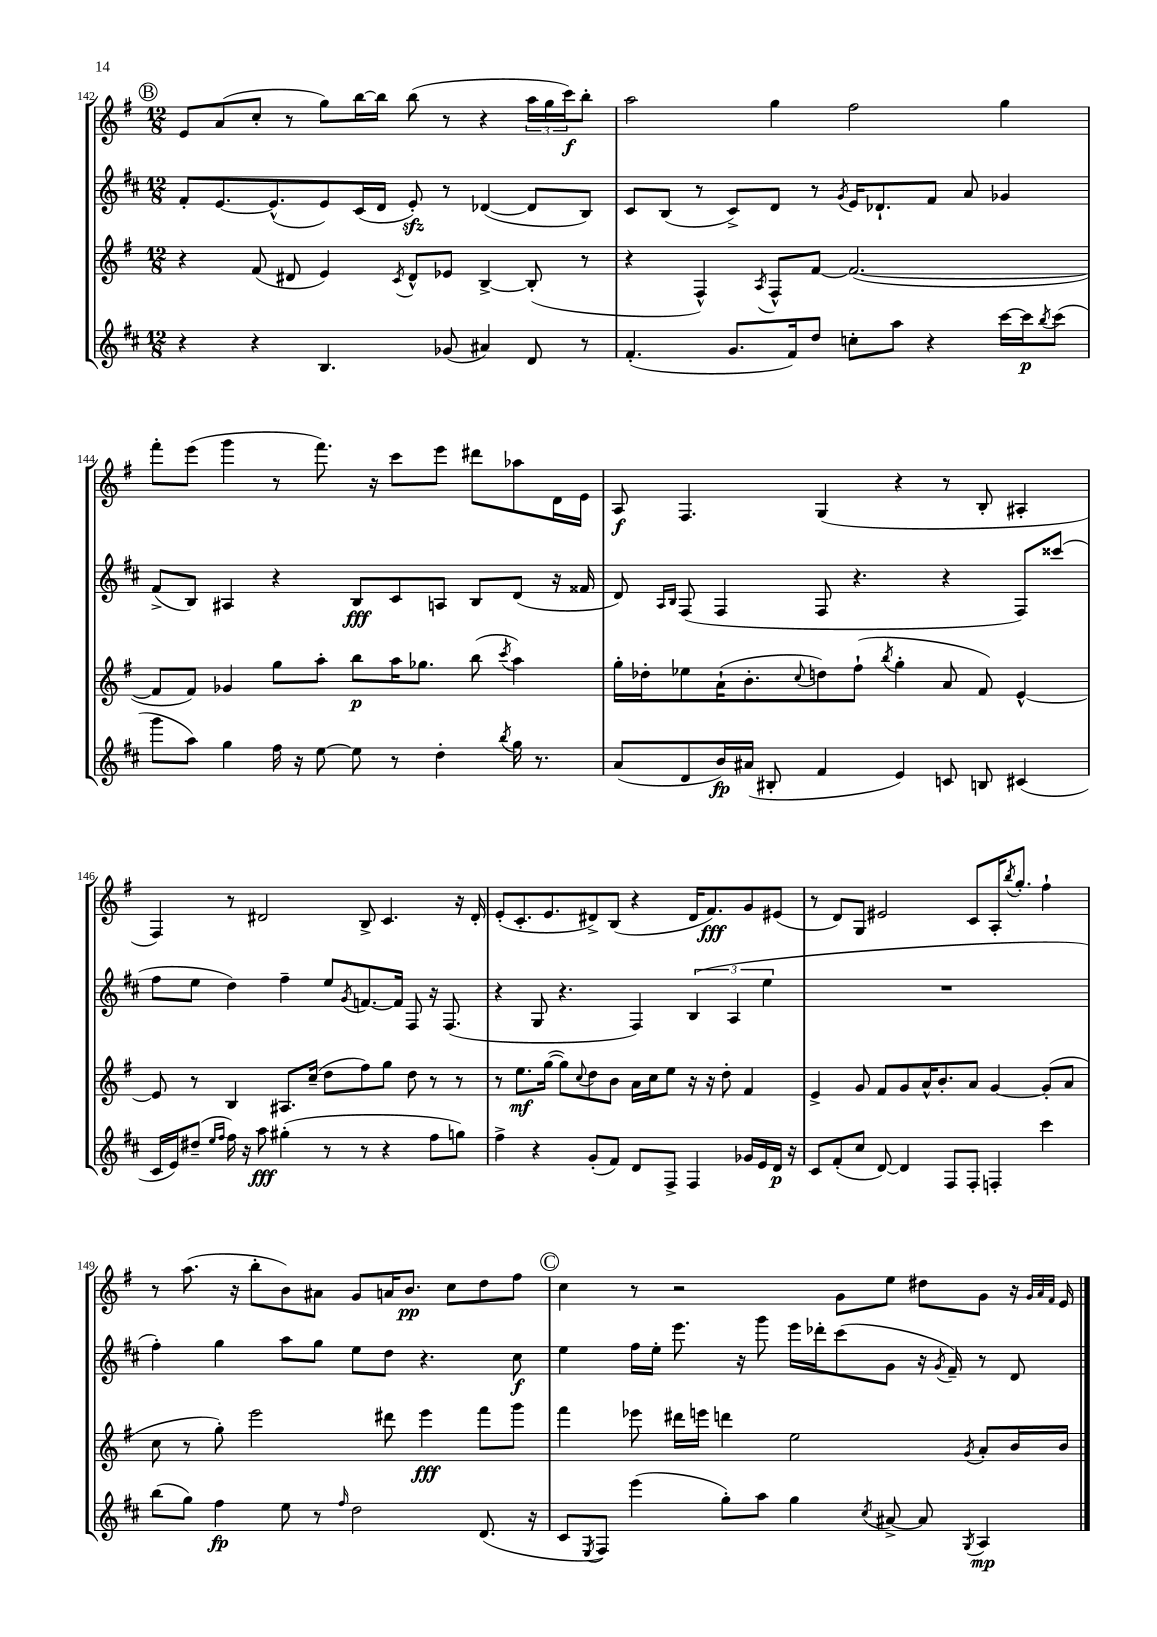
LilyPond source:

<<
\new StaffGroup <<
\new Staff = "s0" {
    \clef treble \key g \major \numericTimeSignature \time 12/8
    \mark \markup { \circle "B" } e'8 a'8( c''8-. r8 g''8) b''16~ b''16 b''8( r8 r4 \tuplet 3/2 { a''16 g''16 c'''16\f) } b''8-. |
    a''2 g''4 fis''2 g''4 |
    fis'''8-. e'''8( g'''4 r8 fis'''8.) r16 c'''8 e'''8 dis'''8 aes''8 d'16 e'16 |
    a8\f fis4. g4( r4 r8 b8-. ais4-. |
    fis4) r8 dis'2 b8-> c'4. r16 dis'16-. |
    e'8-.( c'8.-. e'8. dis'8->) b8( r4 dis'16 fis'8.\fff) g'8 eis'8( |
    r8 d'8) g8 eis'2 c'8 a16-. \acciaccatura { b''8 } g''8.-. fis''4-! |
    r8 a''8.( r16 b''8-. b'8) ais'8 g'8 a'16 b'8.\pp c''8 d''8 fis''8 |
    \mark \markup { \circle "C" } c''4 r8 r2 g'8 e''8 dis''8 g'8 r16 \grace { g'32 a'32 fis'32 } e'16 \bar "|." |
}
\new Staff = "s1" {
    \clef treble \key d \major \numericTimeSignature \time 12/8
    \mark \markup { \circle "B" } fis'8-. e'8.~ e'8.-^( e'8) cis'16( d'16 e'8-.\sfz) r8 des'4~( des'8 b8) |
    cis'8 b8( r8 cis'8->) d'8 r8 \acciaccatura { g'8 } e'16 des'8.-! fis'8 a'8 ges'4 |
    fis'8->( b8) ais4 r4 b8\fff cis'8 a8 b8 d'8( r16 fisis'16 |
    d'8) \grace { a16 b16 } fis8( fis4 fis8 r4. r4 fis8) cisis'''8( |
    fis''8 e''8 d''4) fis''4-- e''8 \acciaccatura { g'8 } f'8.~ f'16 fis8 r16 fis8.( |
    r4 g8 r4. fis4) \tuplet 3/2 { b4( a4 e''4 } |
    R1. |
    fis''4-.) g''4 a''8 g''8 e''8 d''8 r4. cis''8\f |
    \mark \markup { \circle "C" } e''4 fis''16 e''16-. e'''8. r16 g'''8 e'''16 des'''16-. cis'''8( g'8 r16 \acciaccatura { g'8 } fis'16--) r8 d'8 \bar "|." |
}
\new Staff = "s2" {
    \clef treble \key g \major \numericTimeSignature \time 12/8
    \mark \markup { \circle "B" } r4 fis'8( dis'8 e'4) \acciaccatura { c'8 } dis'8-^ ees'8 b4~-> b8-.( r8 |
    r4 fis4-^) \acciaccatura { a8 } fis8-^ fis'8~ fis'2.~( |
    fis'8 fis'8) ges'4 g''8 a''8-. b''8\p a''16 ges''8. b''8( \acciaccatura { c'''8 } a''4) |
    g''16-. des''16-. ees''8 a'16-!( b'8.-. \appoggiatura { c''8 } d''8) fis''8-!( \acciaccatura { b''8 } g''4-. a'8 fis'8) e'4~-^ |
    e'8 r8 b4 ais8. c''16--( d''8 fis''8) g''8 d''8 r8 r8 |
    r8 e''8.\mf g''16~( g''8) \appoggiatura { c''8 } d''8 b'8 a'16 c''16 e''8 r16 r16 d''8-. fis'4 |
    e'4-> g'8 fis'8 g'8 a'16-^ b'8.-. a'8 g'4~ g'8-.( a'8 |
    c''8 r8 g''8-.) e'''2 dis'''8 e'''4\fff fis'''8 g'''8 |
    \mark \markup { \circle "C" } fis'''4 ees'''8 dis'''16 e'''16 d'''4 e''2 \acciaccatura { g'8 } a'8-. b'16 b'16 \bar "|." |
}
\new Staff = "s3" {
    \clef treble \key d \major \numericTimeSignature \time 12/8
    \mark \markup { \circle "B" } r4 r4 b4. ges'8( ais'4) d'8 r8 |
    fis'4.-.( g'8. fis'16) d''8 c''8-. a''8 r4 cis'''16~ cis'''16\p \acciaccatura { b''8 } cis'''8( |
    g'''8 a''8) g''4 fis''16 r16 e''8~ e''8 r8 d''4-. \acciaccatura { b''8 } g''16 r8. |
    a'8( d'8 b'16\fp) ais'16( bis8-. fis'4 e'4) c'8 b8 cis'4( |
    cis'16 e'16) dis''8--( \grace { e''16 fis''16 } fis''16) r16 a''8\fff gis''4-.( r8 r8 r4 fis''8 g''8) |
    fis''4-> r4 g'8-.( fis'8) d'8 fis8-> fis4 ges'16 e'16 d'16\p r16 |
    cis'8 fis'8-.( cis''8 d'8~) d'4 fis8 fis8-. f4-. cis'''4 |
    b''8( g''8) fis''4\fp e''8 r8 \grace { fis''16 } d''2 d'8.( r16 |
    \mark \markup { \circle "C" } cis'8 \acciaccatura { e8 } fis8) e'''4( g''8-.) a''8 g''4 \acciaccatura { cis''8 } ais'8~-> ais'8 \acciaccatura { g8 } a4\mp \bar "|." |
}
>>
>>
\layout { \context { \Score currentBarNumber = #142 } }
